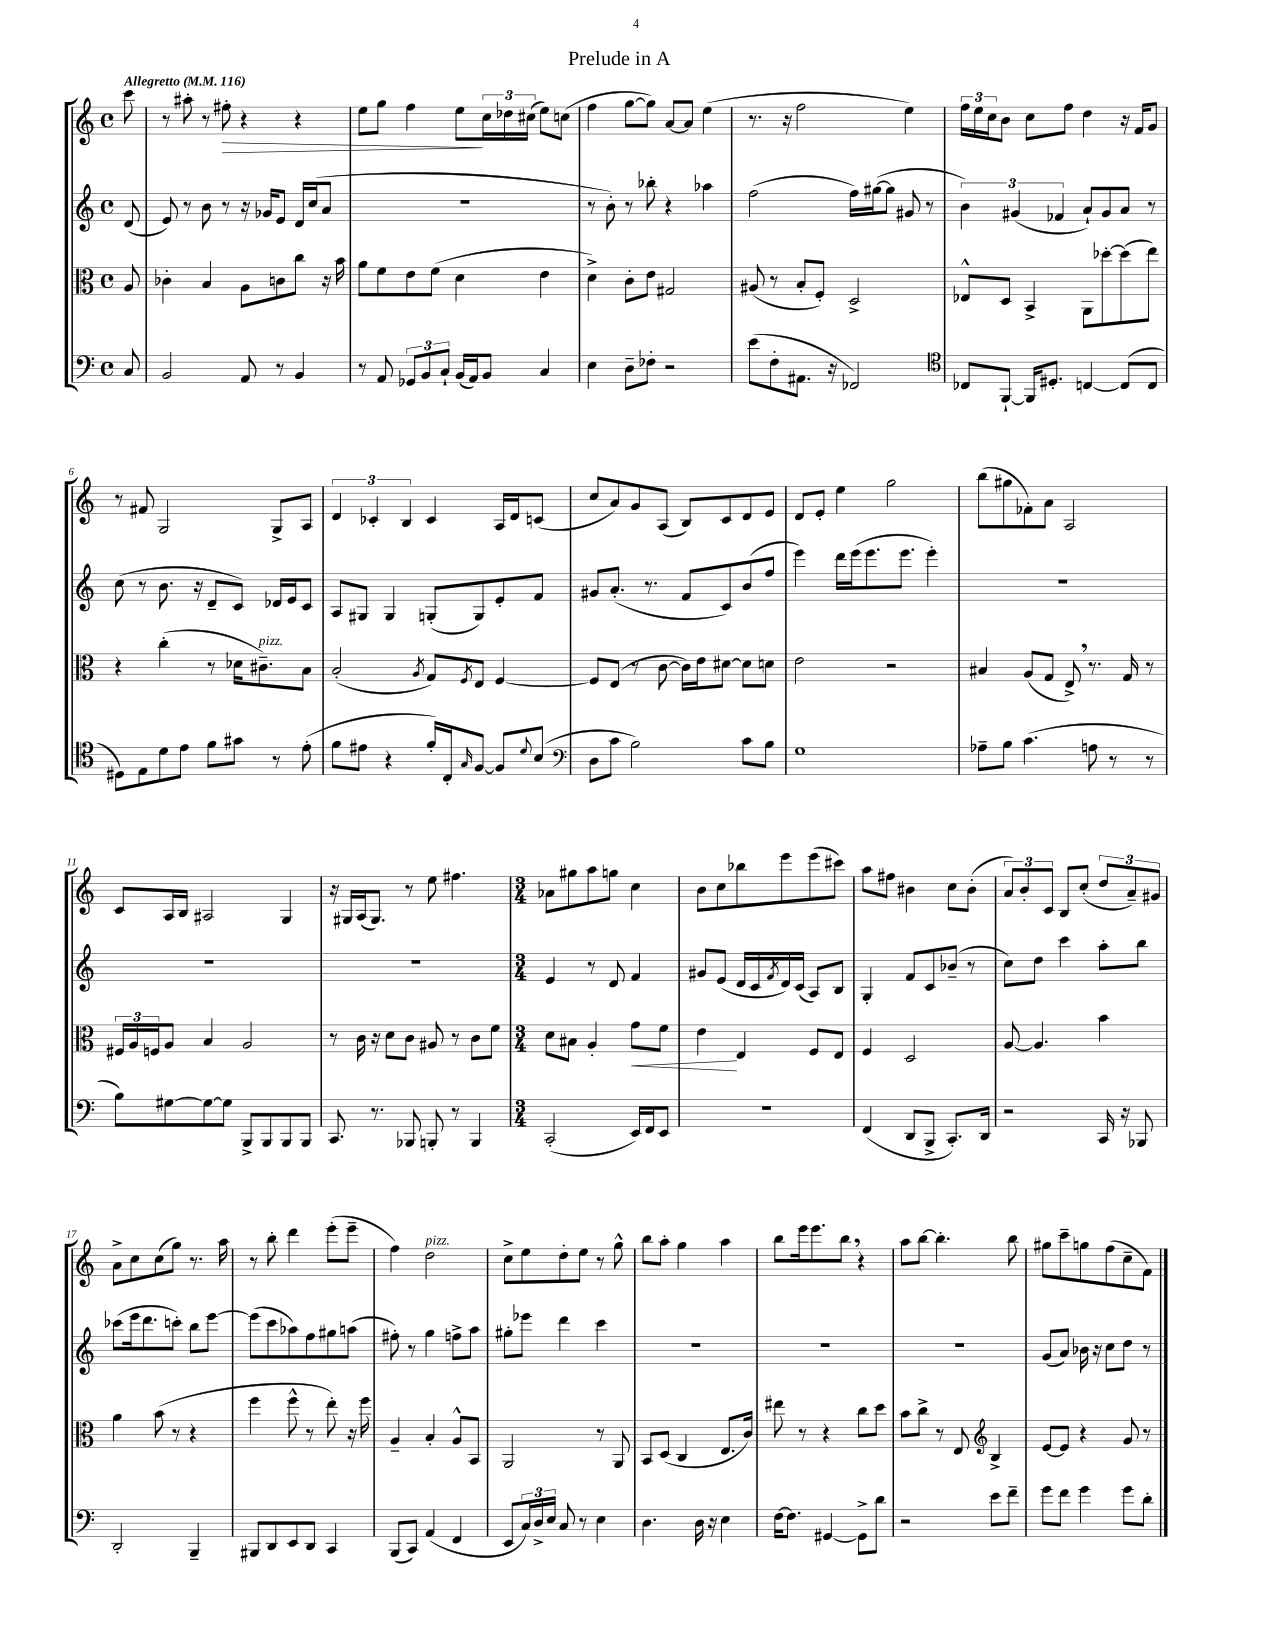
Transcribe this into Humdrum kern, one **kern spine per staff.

**kern	**kern	**dynam	**kern	**kern	**dynam
*part4	*part3	*part3	*part2	*part1	*part1
*staff4	*staff3	*staff3	*staff2	*staff1	*staff1
*clefF4	*clefC3	*	*clefG2	*clefG2	*
*k[]	*k[]	*	*k[]	*k[]	*
*M4/4	*M4/4	*	*M4/4	*M4/4	*
*met(c)	*met(c)	*	*met(c)	*met(c)	*
*MM116	*MM116	*	*MM116	*MM116	*
=	=	=	=	=	=
!	!	!	!	!LO:TX:a:B:t=Allegretto	!
8C/	8A/	.	(8d/	8ccc\	.
=1	=1	=1	=1	=1	=1
2BB/	4c-X'\	.	8e/)	8r	.
.	.	.	8r	8aa#X'\	.
.	4B/	.	8b\	8r	.
!	!	!	!	!	!LO:HP:b
.	.	.	8r	8ff#X'\	>
8AA/	8A\L	.	16r	4r	.
.	.	.	16g-X/KL	.	.
8r	8cn\	.	8e/J	.	.
4BB/	8cc\J	.	16d/LL	4r	.
.	.	.	(16cc/J	.	.
.	16r	.	8a/J	.	.
.	16b\	.	.	.	.
=2	=2	=2	=2	=2	=2
8r	8a\L	.	1r	8ee\L	.
8AA/	8f\	.	.	8gg\J	.
12GG-X/L	8e\	.	.	4ff\	.
12BB/	.	.	.	.	.
.	(8f\J	.	.	.	.
12C`/J	.	.	.	.	.
(16BB/LL	4d\	.	.	8ee\L	.
16AA/J)	.	.	.	.	.
8BB/J	.	.	.	24cc\L	]
.	.	.	.	24dd-X\	.
.	.	.	.	(24cc#X\JJ	.
4C/	4e\	.	.	8ee\L)	.
.	.	.	.	(8ccn\J	.
=3	=3	=3	=3	=3	=3
4E\	4d^\)	.	8r	4ff\	.
.	.	.	8b'\)	.	.
8D~\L	8c'\L	.	8r	[8gg\L	.
8F-X'\J	8e\J	.	8bb-X'\	8gg\J])	.
2r	2G#X/	.	4r	[8a/L	.
.	.	.	.	8a/J]	.
.	.	.	4aa-X\	(4ee\	.
=4	=4	=4	=4	=4	=4
(8e\L	(8A#X/	.	(2ff\	8.r	.
8F'\	8r	.	.	.	.
.	.	.	.	16r	.
8.AA#X\J	8B'/L	.	.	2ff\	.
.	8F'/J)	.	.	.	.
16r	.	.	.	.	.
2FF-X/)	2D^/	.	16ff\LL)	.	.
.	.	.	([16gg#X\J	.	.
.	.	.	8gg#\J]	.	.
.	.	.	8g#X/	4ee\)	.
.	.	.	8r	.	.
=5	=5	=5	=5	=5	=5
*clefC4	*	*	*	*	*
8C-X/L	8E-X^^/L	.	6b\)	24ff\LL	.
.	.	.	.	24ee\	.
.	.	.	.	24cc\J	.
[8FF`/J	8D/J	.	.	8b\J	.
.	.	.	(6g#X/	.	.
16FF/KL]	4BB^/	.	.	8cc\L	.
8.D#X'/J	.	.	.	.	.
.	.	.	6f-X/	.	.
.	.	.	.	8ff\J	.
[4Cn/	8AA\L	.	8a`/L)	4dd\	.
.	[8dd-X'\	.	8g#/	.	.
(8C/L]	(8dd-\]	.	8a/J	16r	.
.	.	.	.	16f/KL	.
8C/J	8ee\J)	.	8r	8g/J	.
!!LO:LB:g=z
=6	=6	=6	=6	=6	=6
8D#X\L)	4r	.	(8cc\	8r	.
8E\	.	.	8r	8f#X/	.
8d\	(4cc'\	.	8.b\	2G/	.
8e\J	.	.	.	.	.
.	.	.	16r	.	.
8f\L	8r	.	8d~/L	.	.
8g#X\J	16d-X\KL	.	8c/J)	.	.
!	!LO:TX:a:i:t=pizz.	!	!	!	!
.	8.c#X~\)	.	.	.	.
8r	.	.	16d-X/LL	8G^/L	.
.	.	.	16e/J	.	.
(8e'\	8B\J	.	8c/J	8A/J	.
=7	=7	=7	=7	=7	=7
8f\L	(2B'/	.	8A/L	6d/	.
8e#X\J	.	.	8G#X/J	.	.
.	.	.	.	6c-X'/	.
4r	.	.	4G#/	.	.
.	.	.	.	6B/	.
.	8qA/	.	.	.	.
16f'/LL)	8G/L)	.	(8Gn'/L	4c-/	.
16C'/J	.	.	.	.	.
16qqG/	8qF/	.	.	.	.
[8F/J	8E/J	.	8G/)	.	.
8F/L]	[4F/	.	8e'/	16A/LL	.
.	.	.	.	16d/J	.
8qqd/	.	.	.	.	.
(8B/J	.	.	8f/J	(8cn/J	.
=8	=8	=8	=8	=8	=8
*clefF4	*	*	*	*	*
8D\L	8F/L]	.	8g#X/L	8cc/L	.
8c\J	(8E/J	.	(8.a'/J	8a/)	.
2B\)	8r	.	.	8g/	.
.	.	.	8.r	.	.
.	[8c\	.	.	(8A/J	.
.	16c\LL])	.	8f/L	8B/L)	.
.	16e\J	.	.	.	.
.	[8d#X\J	.	8c/)	8c/	.
8c\L	8d#\L]	.	(8b/	8d/	.
8B\J	8dn\J	.	8ff/J	8e/J	.
=9	=9	=9	=9	=9	=9
1G	2e\	.	4eee\)	8d/L	.
.	.	.	.	8e'/J	.
.	.	.	16ddd\LL	4ee\	.
.	.	.	(16eee\J	.	.
.	.	.	8.eee\	.	.
.	2r	.	.	2gg\	.
.	.	.	8.eee\J	.	.
.	.	.	4eee'\)	.	.
=10	=10	=10	=10	=10	=10
8A-X~\L	4B#X/	.	1r	(8bb\L	.
8B\J	.	.	.	8gg#X\	.
(4.c\	(8A/L	.	.	8f-X'\)	.
.	8G/J	.	.	8a\J	.
.	8E^,/)	.	.	2A/	.
8An\	8.r	.	.	.	.
8r	.	.	.	.	.
.	16G/	.	.	.	.
8r	8r	.	.	.	.
!!LO:LB:g=z
=11	=11	=11	=11	=11	=11
8B\L)	24F#X/LL	.	1r	8c/L	.
.	24A/	.	.	.	.
.	24Fn/J	.	.	.	.
[8G#X\	8A/J	.	.	16A/L	.
.	.	.	.	16B/JJ	.
8G#\_	4B/	.	.	2A#X/	.
8G#\J]	.	.	.	.	.
8BBB^/L	2A/	.	.	.	.
8BBB/	.	.	.	.	.
8BBB/	.	.	.	4G/	.
8BBB/J	.	.	.	.	.
=12	=12	=12	=12	=12	=12
8.CC/	8r	.	1r	16r	.
.	.	.	.	16G#X/LL	.
.	16c\	.	.	(16A/J	.
8.r	16r	.	.	8.G#/J)	.
.	8d\L	.	.	.	.
8BBB-X/	8c\J	.	.	8r	.
8BBBn'/	8A#X/	.	.	8ee\	.
8r	8r	.	.	4.ff#X\	.
4BBB/	8c\L	.	.	.	.
.	8f\J	.	.	.	.
=13	=13	=13	=13	=13	=13
*M3/4	*M3/4	*	*M3/4	*M3/4	*
(2CC'/	8d\L	.	4e/	8a-X\L	.
.	8B#X\J	.	.	8gg#X\	.
.	4A'/	.	8r	8aa\	.
.	.	.	8d/	8ggn\J	.
!	!	!LO:HP:b	!	!	!
16EE/LL)	8g\L	<	4f/	4cc\	.
16FF/J	.	.	.	.	.
8EE/J	8f\J	.	.	.	.
=14	=14	=14	=14	=14	=14
2.r	4e\	.	8g#X/L	8b\L	.
.	.	.	(8e/J	8cc\	.
.	4E/	[	16d/LL	8bb-X\	.
.	.	.	16c/	.	.
.	.	.	8qf/	.	.
.	.	.	16d/)	8eee\	.
.	.	.	(16c/JJ	.	.
.	8F/L	.	8A/L)	(8eee\	.
.	8E/J	.	8B/J	8ccc#X\J)	.
=15	=15	=15	=15	=15	=15
(4FF/	4F/	.	4G'/	8aa\L	.
.	.	.	.	8ff#X\J	.
8DD/L	2D/	.	8f/L	4b#X\	.
8BBB^/J	.	.	8c/	.	.
8.CC'/L)	.	.	(8b-X~/J	8cc\L	.
.	.	.	8r	(8b#'\J	.
16DD/Jk	.	.	.	.	.
=16	=16	=16	=16	=16	=16
2r	[8A/	.	8cc\L)	12a/L)	.
.	.	.	.	12b'/	.
.	4.A/]	.	8dd\J	.	.
.	.	.	.	12c/J	.
.	.	.	4ccc\	8B/L	.
.	.	.	.	(8cc'/J	.
16CC/	4b\	.	8aa'\L	12dd/L	.
16r	.	.	.	.	.
.	.	.	.	12a~/)	.
8BBB-X/	.	.	8bb\J	.	.
.	.	.	.	12g#X/J	.
!!LO:LB:g=z
=17	=17	=17	=17	=17	=17
2DD'/	4a\	.	(8ccc-X\L	8a^\L	.
.	.	.	16eee\k	8cc\	.
.	.	.	8.ddd\	.	.
.	(8b\	.	.	(8cc\	.
.	8r	.	8cccn'\J)	8gg\J)	.
4BBB~/	4r	.	8bb\L	8.r	.
.	.	.	[8eee\J	.	.
.	.	.	.	16aa\	.
=18	=18	=18	=18	=18	=18
8BBB#X/L	4ff\	.	(8eee\L]	8r	.
8DD/	.	.	8ccc\	8bb'\	.
8EE/	8ff^^\	.	8aa-X\)	4ddd\	.
8DD/J	8r	.	8ff\	.	.
4CC/	8ee'\)	.	8gg#X\	(8eee'\L	.
.	16r	.	(8aan\J	8eee~\J	.
.	16ff\	.	.	.	.
=19	=19	=19	=19	=19	=19
(8BBB/L	4A~/	.	8ff#X'\)	4ff\)	.
8CC/J)	.	.	8r	.	.
!	!	!	!	!LO:TX:a:i:t=pizz.	!
(4AA/	4B'/	.	4gg\	2dd\	.
4FF/	8A^^/L	.	8ffn^\L	.	.
.	8BB/J	.	8aa\J	.	.
=20	=20	=20	=20	=20	=20
8EE/L	2AA/	.	8gg#X'\L	8cc^\L	.
24C/L)	.	.	8eee-X\J	8ee\	.
24D^/	.	.	.	.	.
24E/JJ	.	.	.	.	.
8C/	.	.	4ddd\	8dd'\	.
8r	.	.	.	8ee\J	.
4E\	8r	.	4ccc\	8r	.
.	8AA/	.	.	8gg^^\	.
=21	=21	=21	=21	=21	=21
4.D\	8BB/L	.	2.r	8bb\L	.
.	(8D/J	.	.	8aa'\J	.
.	4C/	.	.	4gg\	.
16D\	.	.	.	.	.
16r	.	.	.	.	.
4E\	8.E/L	.	.	4aa\	.
.	16c/Jk)	.	.	.	.
=22	=22	=22	=22	=22	=22
[16F\KL	8ee#X\	.	2.r	8bb\L	.
8.F\J]	.	.	.	.	.
.	8r	.	.	16eee\k	.
.	.	.	.	8.eee\	.
[4GG#X/	4r	.	.	.	.
.	.	.	.	8bb,\J	.
8GG#^\L]	8cc\L	.	.	4r	.
8d\J	8dd\J	.	.	.	.
=23	=23	=23	=23	=23	=23
2r	8b\L	.	2.r	8aa\L	.
.	8cc^\J	.	.	[8bb\J	.
.	8r	.	.	4.bb'\]	.
.	8E/	.	.	.	.
*	*clefG2	*	*	*	*
8e\L	4B^/	.	.	.	.
8f~\J	.	.	.	8bb\	.
=24	=24	=24	=24	=24	=24
8g\L	[8e/L	.	(8g/L	8gg#X\L	.
8f\J	8e/J]	.	8a/J)	8ccc~\	.
4g\	4r	.	16b-X\	8ggn\	.
.	.	.	16r	.	.
.	.	.	8cc\L	(8ff\	.
8g\L	8g/	.	8dd\J	8cc~\	.
8d'\J	8r	.	8r	8f\J)	.
==	==	==	==	==	==
*-	*-	*-	*-	*-	*-
